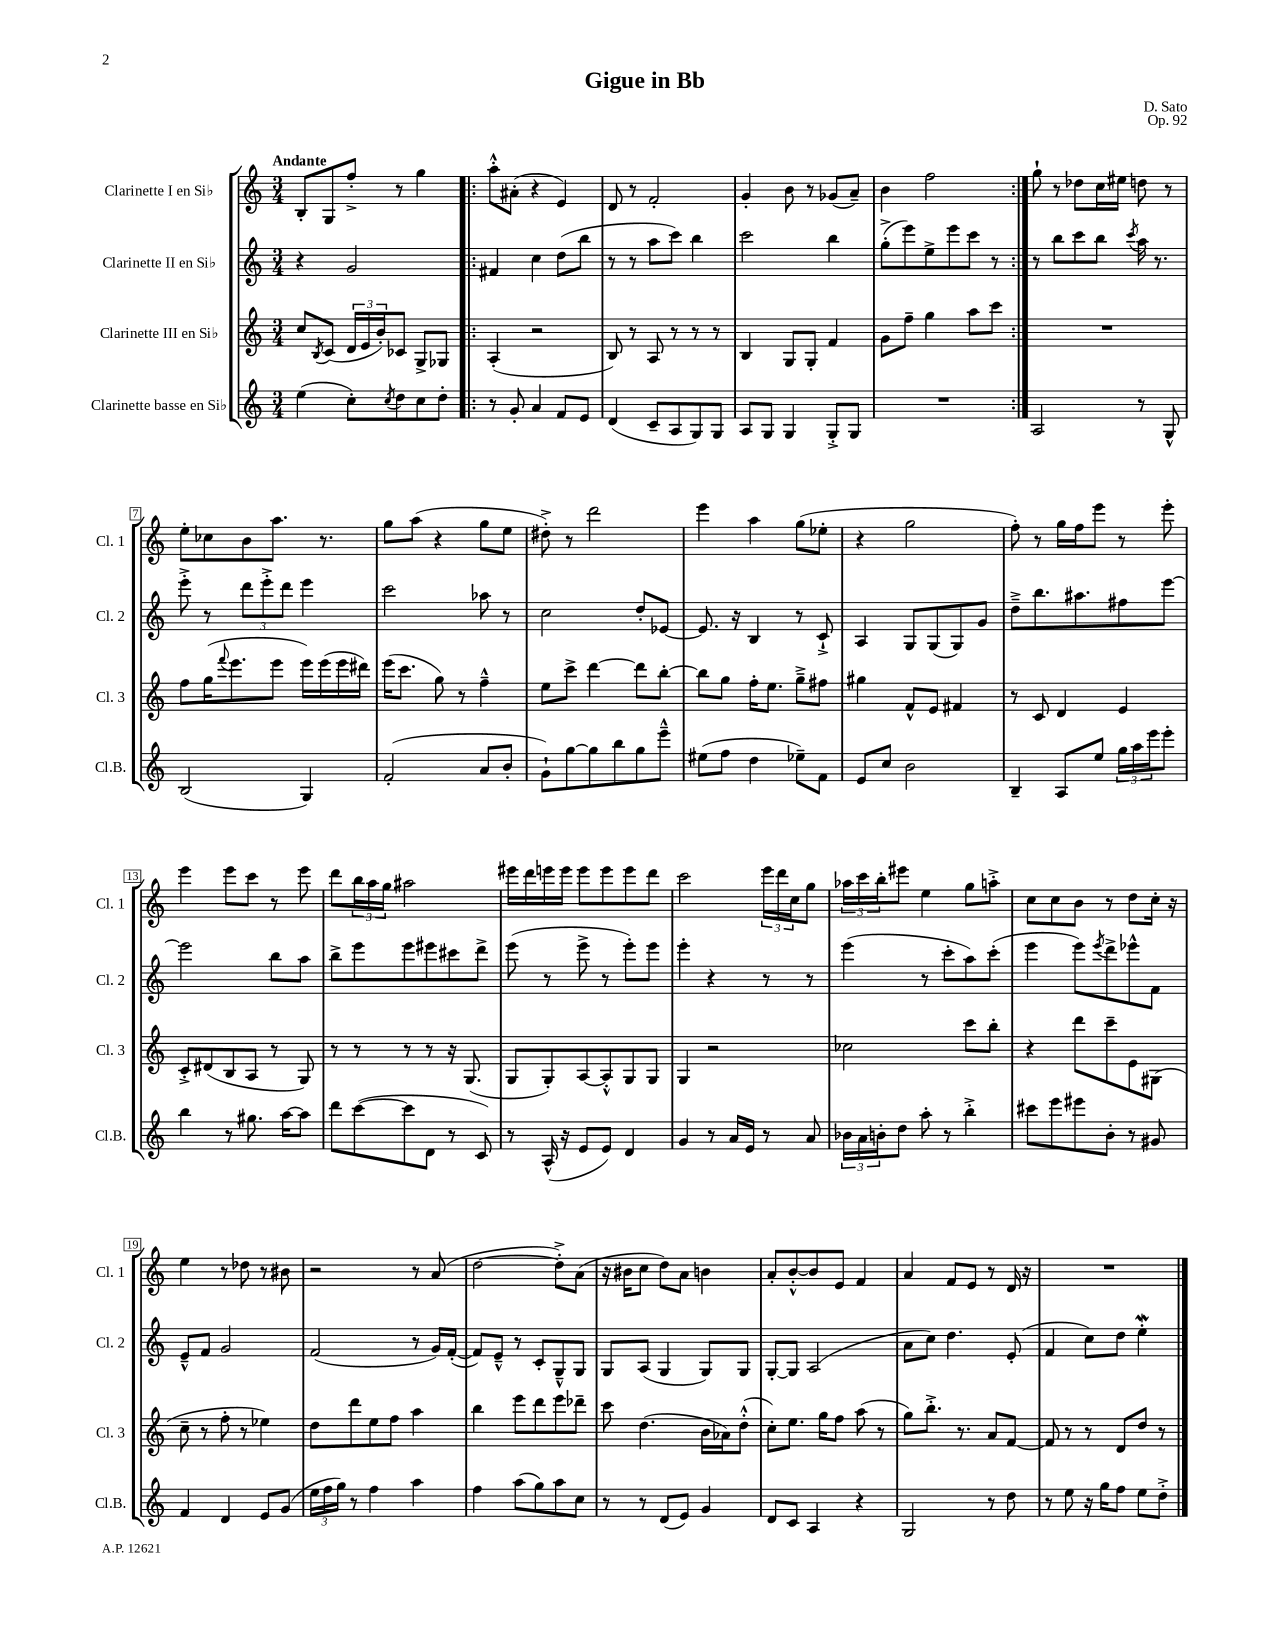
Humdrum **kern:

**kern	**kern	**kern	**kern
*part4	*part3	*part2	*part1
*staff4	*staff3	*staff2	*staff1
*I"Clarinette basse en Si♭	*I"Clarinette III en Si♭	*I"Clarinette II en Si♭	*I"Clarinette I en Si♭
*I'Cl.B.	*I'Cl. 3	*I'Cl. 2	*I'Cl. 1
*clefG2	*clefG2	*clefG2	*clefG2
*k[]	*k[]	*k[]	*k[]
*M3/4	*M3/4	*M3/4	*M3/4
=1	=1	=1	=1
!	!	!	!LO:TX:a:B:t=Andante
(4ee\	8cc/L	4r	8B'/L
.	8qB/	.	.
.	(8c/J	.	8G/
8cc'\L)	24d/LL	2g/	8ff'^/J
.	24e/	.	.
.	24b'/J)	.	.
8qcc/	.	.	.
8dd\	8c-X/J	.	8r
8cc\	8G^/L	.	4gg\
8dd'\J	8G-X/J	.	.
=2!|:	=2!|:	=2!|:	=2!|:
8r	(4A'/	4f#X/	8aa'^^\L
8g'/	.	.	(8a#X'\J
4a/	2r	4cc\	4r
8f/L	.	(8dd\L	4e/)
8e/J	.	8bb\J	.
=3	=3	=3	=3
(4d/	8B/)	8r	8d/
.	8r	8r	8r
8c~/L	8A/	8aa\L	2f'/
8A/	8r	8ccc\J)	.
8G/)	8r	4bb\	.
8G/J	8r	.	.
=4	=4	=4	=4
8A/L	4B/	2ccc\	4g'/
8G/J	.	.	.
4G/	8G/L	.	8b\
.	8G'/J	.	8r
8G'^/L	4f/	4bb\	(8g-X/L
8G/J	.	.	8a~/J)
=5	=5	=5	=5
2.r	8g\L	(8gg'^\L	4b\
.	8ff~\J	8eee\)	.
.	4gg\	8ee^\	2ff\
.	.	8eee\	.
.	8aa\L	8ccc\J	.
.	8ccc\J	8r	.
=6:|!	=6:|!	=6:|!	=6:|!
2A/	2.r	8r	8gg`\
.	.	8bb\L	8r
.	.	8ccc\	8dd-X\L
.	.	8bb\J	16cc\L
.	.	.	16ee#X\JJ
.	.	8qccc/	.
8r	.	16aa\	8ddn\
.	.	8.r	.
8G^^/	.	.	8r
!!LO:LB:g=z
=7	=7	=7	=7
(2B/	8ff\L	8eee'^\	8ee'\L
.	(16gg\K	8r	8cc-X\
.	8qqfff/	.	.
.	8.eee\	.	.
.	.	12ddd\L	8b\
.	.	12eee'^\	.
.	8eee\J	.	8.aa\J
.	.	12ddd\J	.
4G/)	16eee\LL)	4eee\	.
.	(16eee\	.	8.r
.	16eee\	.	.
.	16ddd#X\JJ)	.	.
=8	=8	=8	=8
(2f'/	(16eee\KL	2ccc\	8gg\L
.	8.ccc\J	.	.
.	.	.	(8aa\J
.	8gg\)	.	4r
.	8r	.	.
8a/L	4ff~^^\	8aa-X\	8gg\L
8b'/J	.	8r	8ee\J
=9	=9	=9	=9
8g`\L)	8ee\L	2cc\	8dd#X'^\)
[8gg\	8ccc^\J	.	8r
8gg\]	[4ddd\	.	2ddd\
8bb\	.	.	.
8gg\	8ddd\L]	8dd'/L	.
8eee~^^\J	[8bb'\J	[8e-X/J	.
=10	=10	=10	=10
(8ee#X\L	8bb\L]	8.e-/]	4eee\
8ff\J	8gg\J	.	.
.	.	16r	.
4dd\	16ff'\KL	4B/	4aa\
.	8.ee\J	.	.
8ee-X~\L)	8gg~^\L	8r	(8gg\L
8f\J	8ff#X\J	8c`^/	8ee-X'\J
=11	=11	=11	=11
8e/L	4gg#X\	4A/	4r
8cc/J	.	.	.
2b\	8f^^/L	8G/L	2gg\
.	8e/J	(8G/	.
.	4f#X/	8G/)	.
.	.	8g/J	.
=12	=12	=12	=12
4B~/	8r	8dd~^\L	8ff'\)
.	8c/	8.bb\	8r
8A/L	4d/	.	16gg\LL
.	.	8.aa#X\	16ff\J
8ee/J	.	.	8eee\J
24gg\LL	4e/	8ff#X\	8r
24aa\	.	.	.
24eee\J	.	.	.
8eee'\J	.	[8eee\J	8eee'\
!!LO:LB:g=z
=13	=13	=13	=13
4bb\	8c'^/L	2eee\]	4eee\
.	(8d#X/	.	.
8r	8B/	.	8eee\L
8.gg#X\	8A/J	.	8ccc\J
.	8r	8bb\L	8r
[16aa\KL	.	.	.
8aa\J]	8G/)	8aa\J	8eee\
=14	=14	=14	=14
8ddd\L	8r	8bb^\L	8ddd\L
([8ccc\	8r	8eee\	24bb\L
.	.	.	24aa\
.	.	.	24gg\JJ
8ccc\]	8r	8eee\	2aa#X\
8d\J	8r	8eee#X\	.
8r	16r	8ccc#X\	.
.	(8.G/	.	.
8c/)	.	8ddd^\J	.
=15	=15	=15	=15
8r	8G/L	(8eee\	16eee#X\LL
.	.	.	16ddd\
(16A^^/	8G'/)	8r	16eeen\
16r	.	.	16eee\JJ
8e/L	[8A/	8eee^\	8eee\L
8e/J)	8A'^^/]	8r	8eee\
4d/	8G/	8eee'\L)	8eee\
.	8G/J	8eee\J	8ddd\J
=16	=16	=16	=16
4g/	4G/	4eee'\	2ccc\
8r	2r	4r	.
16a/LL	.	.	.
16e/JJ	.	.	.
8r	.	8r	24eee\LL
.	.	.	24ddd\
.	.	.	24cc\J
8a/	.	8r	8gg\J
=17	=17	=17	=17
24b-X\LL	2cc-X\	(4eee\	24aa-X\LL
24a\	.	.	24ccc\
24bn'\J	.	.	24bb'\J
8dd\J	.	.	8eee#X\J
8aa'\	.	8r	4ee\
8r	.	8ccc'\L	.
4bb'^\	8ccc\L	8aa\)	8gg\L
.	8bb'\J	(8ccc'\J	8aan'^\J
=18	=18	=18	=18
8ccc#X\L	4r	4eee\	8cc\L
8eee\	.	.	8cc\
8eee#X\	8ddd\L	8eee\L)	8b\J
.	.	8qeee/	.
8b'\J	8ccc~\	8ddd^\	8r
8r	8e\	8eee-X^^\	8dd\L
8g#X/	(8G#X\J	8f\J	16cc'\Jk
.	.	.	16r
!!LO:LB:g=z
=19	=19	=19	=19
4f/	8cc~\	8e~^^/L	4ee\
.	8r	8f/J	.
4d/	8ff'\	2g/	8r
.	8r	.	8dd-X\
8e/L	4ee-X\)	.	8r
(8g/J	.	.	8b#X\
=20	=20	=20	=20
24ee\LL	8dd\L	(2f/	2r
24ff\	.	.	.
24gg\JJ)	.	.	.
8r	8ddd\	.	.
4ff\	8ee\	.	.
.	8ff\J	.	.
4aa\	4aa\	8r	8r
.	.	16g/LL)	(8a/
.	.	([16f'/JJ	.
=21	=21	=21	=21
4ff\	4bb\	8f/L])	[2dd\
.	.	8e~^^/J	.
(8aa\L	8eee\L	8r	.
8gg\)	8ddd\	8c'/L	.
8aa\	8eee\	8G~^^/	8dd'^\L])
8cc\J	8ddd-X~\J	8G/J	(8a\J
=22	=22	=22	=22
8r	8ccc\	8G/L	16r
.	.	.	16b#X\KL
8r	(4.dd\	(8A/J	8cc\J
(8d/L	.	4G/	8dd\L)
8e/J)	.	.	8a\J
4g/	16b\LL	8G/L)	4bn\
.	16a-X\J)	.	.
.	(8dd'^^\J	8G/J	.
=23	=23	=23	=23
8d/L	8cc'\L)	[8G'/L	8a'/L
8c/J	8.ee\J	8G/J]	[8b'^^/
4A/	.	(2A/	8b/]
.	16gg\KL	.	.
.	8ff\J	.	8e/J
4r	(8aa\	.	4f/
.	8r	.	.
=24	=24	=24	=24
2G/	8gg\L)	8a\L	4a/
.	8.bb'^\J	8cc\J)	.
.	.	4.dd\	8f/L
.	8.r	.	.
.	.	.	8e/J
8r	8a/L	.	8r
8dd\	[8f/J	(8e'/	16d/
.	.	.	16r
=25	=25	=25	=25
8r	8f/]	4f/	2.r
8ee\	8r	.	.
16r	8r	8cc\L)	.
16gg\KL	.	.	.
8ff\J	8d/L	8dd\J	.
8ee\L	8dd/J	4eeW'\	.
8dd'^\J	8r	.	.
==	==	==	==
*-	*-	*-	*-
